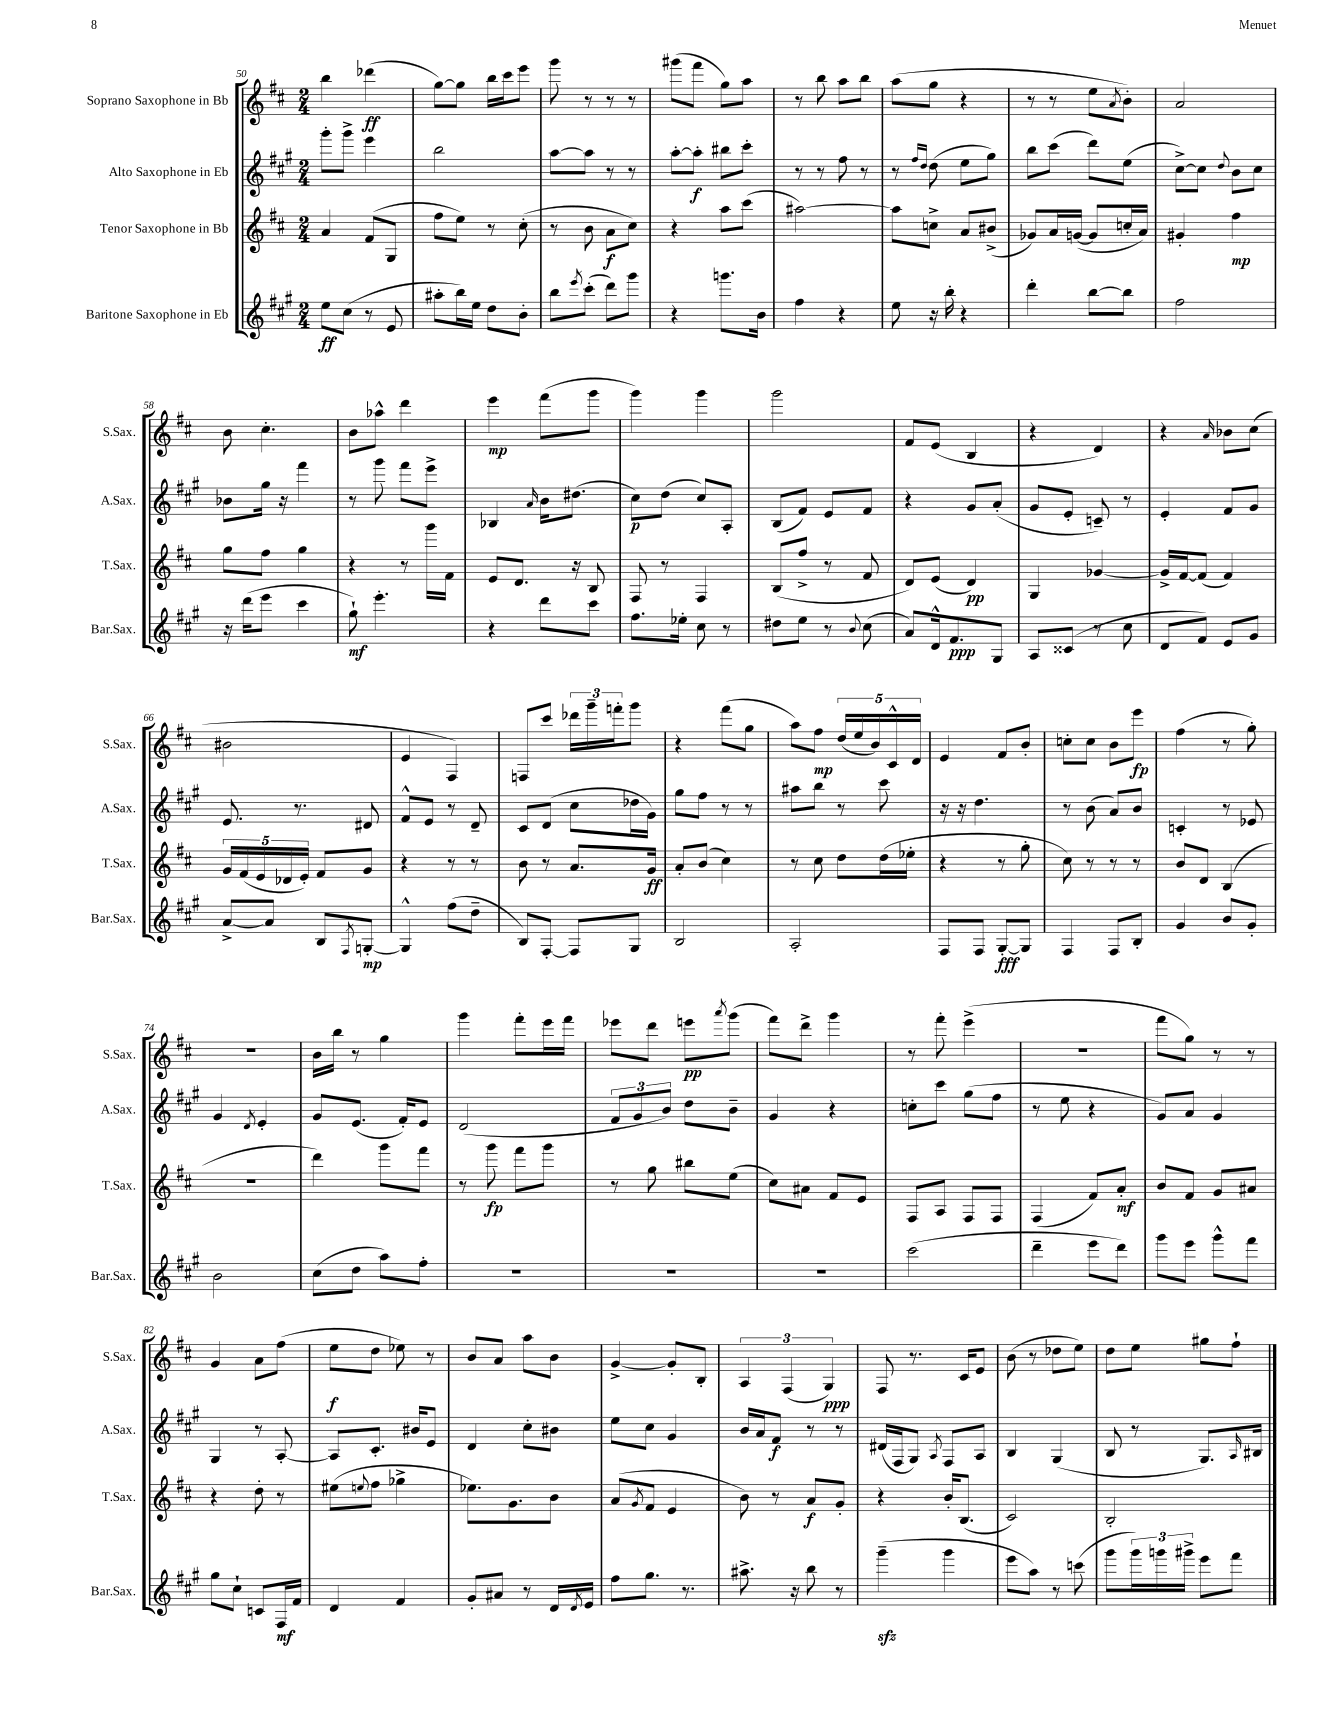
<<
\new StaffGroup <<
\new Staff = "s0" \with { instrumentName = "Soprano Saxophone in Bb" shortInstrumentName = "S.Sax." } {
    \clef treble \key d \major \numericTimeSignature \time 2/4
    b''4 des'''4\ff( |
    g''8~) g''8 b''16 cis'''16 e'''8 |
    g'''8 r8 r8 r8 |
    gis'''8( fis'''8 g''8) a''8 |
    r8 b''8 a''8 b''8 |
    a''8( g''8 r4 |
    r8 r8 e''8 \acciaccatura { a'8 } b'8-.) |
    a'2 |
    b'8 cis''4.-. |
    b'8 aes''8-^ d'''4 |
    e'''4\mp fis'''8( g'''8 |
    g'''4) g'''4 |
    g'''2 |
    fis'8 e'8( b4 |
    r4 d'4) |
    r4 \grace { a'16 } bes'8 cis''8( |
    bis'2 |
    e'4 fis4) |
    f8 cis'''8 \tuplet 3/2 { des'''16 g'''16-- f'''16-. } g'''8 |
    r4 fis'''8( g''8 |
    a''8) fis''8\mp \tuplet 5/4 { d''16( e''16 b'16) cis'16-^ d'16 } |
    e'4 fis'8 b'8-. |
    c''8-. c''8 b'8 e'''8\fp |
    fis''4( r8 g''8-.) |
    r2 |
    b'16 b''16 r8 g''4 |
    g'''4 fis'''8-. e'''16 fis'''16 |
    ees'''8 d'''8 e'''8\pp \acciaccatura { a'''8 } g'''8( |
    fis'''8) d'''8-> g'''4 |
    r8 fis'''8-. e'''4->( |
    r2 |
    fis'''8 g''8) r8 r8 |
    g'4 a'8 fis''8( |
    e''8\f d''8 ees''8) r8 |
    b'8 a'8 a''8 b'8 |
    g'4~-> g'8-. b8-. |
    \tuplet 3/2 { a4 fis4( g4\ppp) } |
    fis8 r8. cis'16 e'8 |
    b'8( r8 des''8 e''8) |
    d''8 e''8 gis''8 fis''8-! \bar "|." |
}
\new Staff = "s1" \with { instrumentName = "Alto Saxophone in Eb" shortInstrumentName = "A.Sax." } {
    \clef treble \key a \major \numericTimeSignature \time 2/4
    gis'''8-. gis'''8-> e'''4 |
    b''2 |
    a''8~ a''8 r8 r8 |
    a''8~-. a''8-.\f bis''8 cis'''8-. |
    r8 r8 fis''8 r8 |
    r8 \grace { fis''16 d''16 } d''8( e''8 gis''8) |
    b''8 cis'''8( d'''8) e''8( |
    cis''8~->) cis''8 \appoggiatura { d''8 } b'8 cis''8 |
    bes'8 gis''16 r16 fis'''4 |
    r8 gis'''8 fis'''8 e'''8-> |
    bes4 \grace { a'16 } b'16 dis''8.( |
    cis''8\p) d''8( cis''8) a8-. |
    b8( fis'8) e'8 fis'8 |
    r4 gis'8 a'8-.( |
    gis'8 e'8-. c'8--) r8 |
    e'4-. fis'8 gis'8 |
    e'8. r8. dis'8 |
    fis'8-^ e'8 r8 d'8-- |
    cis'8 d'8( cis''8 des''16 gis'16) |
    gis''8 fis''8 r8 r8 |
    ais''8 b''8 r8 cis'''8 |
    r16 r16 d''4. |
    r8 b'8( a'8) b'8 |
    c'4-. r8 ees'8 |
    gis'4 \acciaccatura { d'8 } e'4-. |
    gis'8 e'8.( fis'16-.) e'8 |
    d'2( |
    \tuplet 3/2 { fis'8 gis'8 b'8) } d''8 b'8-- |
    gis'4 r4 |
    c''8-. cis'''8 gis''8( fis''8 |
    r8 e''8 r4 |
    gis'8) a'8 gis'4 |
    gis4 r8 a8~-. |
    a8 cis'8.-. bis'16 e'8 |
    d'4 cis''8-. bis'8 |
    e''8 cis''8 gis'4 |
    b'16 a'16 fis'8\f r8 r8 |
    dis'16( fis16 gis8) \acciaccatura { a8 } fis8 a8 |
    b4 gis4( |
    b8 r8 gis8.) \grace { a16 } bis16 \bar "|." |
}
\new Staff = "s2" \with { instrumentName = "Tenor Saxophone in Bb" shortInstrumentName = "T.Sax." } {
    \clef treble \key d \major \numericTimeSignature \time 2/4
    a'4 fis'8( g8 |
    fis''8 e''8) r8 cis''8-.( |
    r8 b'8 a'8\f cis''8) |
    r4 a''8 cis'''8( |
    ais''2~) |
    ais''8 c''8-> a'8 bis'8->( |
    ges'8) a'16 g'16~( g'8 c''16-. a'16) |
    gis'4-. fis''4\mp |
    g''8 fis''8 g''4 |
    r4 r8 g'''16 fis'16 |
    e'8 d'8. r16 b8 |
    fis8 r8 fis4 |
    b8( fis''8-> r8 fis'8 |
    d'8) e'8( d'4\pp) |
    g4 ges'4~ |
    ges'16-> fis'16~ fis'8( fis'4) |
    \tuplet 5/4 { g'16 fis'16( e'16 des'16 e'16-.) } fis'8 g'8 |
    r4 r8 r8 |
    b'8 r8 a'8. g'16\ff |
    a'8-. b'8( cis''4) |
    r8 cis''8 d''8 d''16( ees''16-. |
    r4 r8 g''8-. |
    cis''8) r8 r8 r8 |
    b'8 d'8 b4( |
    R2 |
    d'''4) g'''8 fis'''8 |
    r8 g'''8\fp fis'''8 g'''8 |
    r8 g''8 bis''8 e''8( |
    cis''8) ais'8 fis'8 e'8 |
    fis8 a8 fis8 fis8 |
    fis4( fis'8) a'8-.\mf |
    b'8 fis'8 g'8 ais'8 |
    r4 d''8-. r8 |
    eis''8( \appoggiatura { e''8 } fis''8 ges''4-> |
    ees''8.) g'8. b'8 |
    a'8( \acciaccatura { g'8 } fis'8 e'4 |
    b'8) r8 a'8\f g'8-. |
    r4 b'16-. b8.( |
    cis'2) |
    b2-. \bar "|." |
}
\new Staff = "s3" \with { instrumentName = "Baritone Saxophone in Eb" shortInstrumentName = "Bar.Sax." } {
    \clef treble \key a \major \numericTimeSignature \time 2/4
    e''8\ff cis''8( r8 e'8 |
    ais''8-. b''16) e''16 d''8 b'8-. |
    b''8 \acciaccatura { e'''8 } cis'''8-.( d'''8) gis'''8 |
    r4 g'''8. b'16 |
    fis''4 r4 |
    e''8 r16 b''16-. r4 |
    d'''4-. b''8~ b''8 |
    fis''2 |
    r16 d'''16( e'''8 cis'''4 |
    gis''8-!\mf) e'''4.-. |
    r4 d'''8 cis'''8 |
    fis''8. ees''16-. cis''8 r8 |
    dis''8 e''8 r8 \appoggiatura { b'8 } cis''8( |
    a'8) d'16-^ fis'8.\ppp gis8 |
    a8 cisis'8( r8 cis''8 |
    d'8 fis'8) e'8 gis'8 |
    a'8~-> a'8 b8 \acciaccatura { fis8 } g8~-.\mp |
    g4-^ fis''8( d''8-- |
    b8) fis8~-. fis8 gis8 |
    b2 |
    a2-. |
    fis8 fis8 gis8~-.\fff gis8 |
    fis4 fis8 b8-. |
    gis'4 b'8 gis'8-. |
    b'2 |
    cis''8( d''8 a''8) fis''8-. |
    R2 |
    R2 |
    R2 |
    cis'''2( |
    d'''4-- e'''8 d'''8) |
    gis'''8 e'''8 gis'''8-^ fis'''8 |
    gis''8 cis''8-! c'8 fis16\mf fis'16 |
    d'4 fis'4 |
    gis'8-. ais'8 r8 d'16 \acciaccatura { d'8 } e'16 |
    fis''8 gis''8. r8. |
    ais''8.-> r16 b''8 r8 |
    gis'''4--\sfz( gis'''4 |
    e'''8 a''8) r8 c'''8( |
    gis'''8 \tuplet 3/2 { gis'''16) g'''16 gis'''16-> } e'''8 fis'''8 \bar "|." |
}
>>
>>
\layout { \context { \Score currentBarNumber = #50 } }
